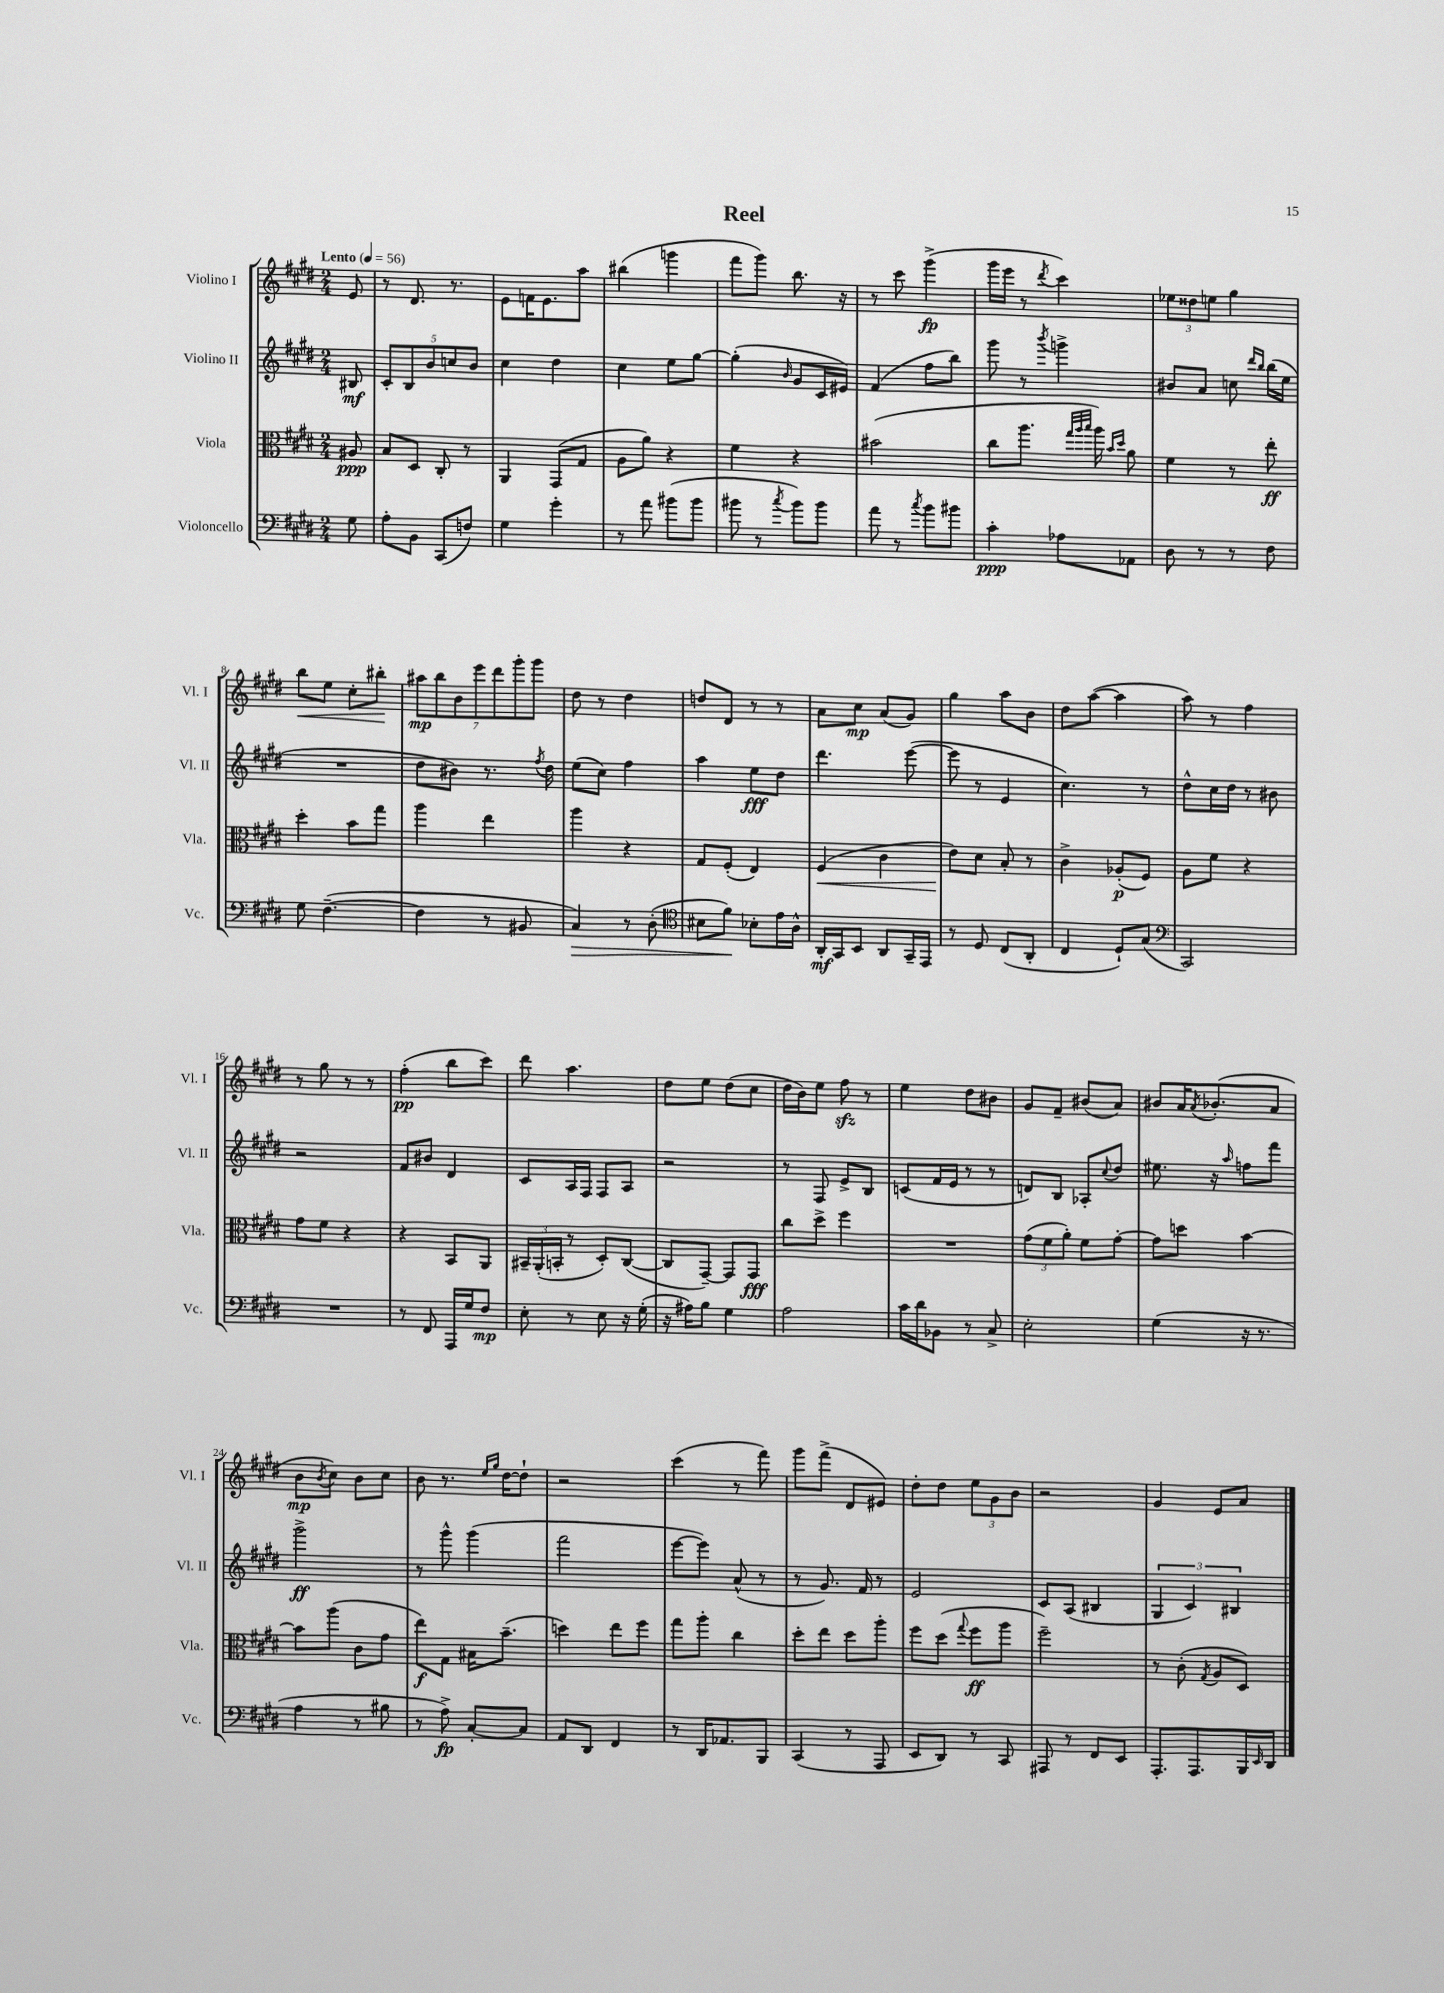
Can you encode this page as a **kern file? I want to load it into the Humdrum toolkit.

**kern	**dynam	**kern	**dynam	**kern	**dynam	**kern	**dynam
*part4	*part4	*part3	*part3	*part2	*part2	*part1	*part1
*staff4	*staff4	*staff3	*staff3	*staff2	*staff2	*staff1	*staff1
*I"Violoncello	*	*I"Viola	*	*I"Violino II	*	*I"Violino I	*
*I'Vc.	*	*I'Vla.	*	*I'Vl. II	*	*I'Vl. I	*
*clefF4	*	*clefC3	*	*clefG2	*	*clefG2	*
*k[f#c#g#d#]	*	*k[f#c#g#d#]	*	*k[f#c#g#d#]	*	*k[f#c#g#d#]	*
*M2/4	*	*M2/4	*	*M2/4	*	*M2/4	*
*MM56	*	*MM56	*	*MM56	*	*MM56	*
=	=	=	=	=	=	=	=
!	!	!	!	!	!	!LO:TX:a:B:t=Lento	!
8G#\	.	8A#X/	ppp	8B#X/	mf	8e/	.
=1	=1	=1	=1	=1	=1	=1	=1
8A'\L	.	8B/L	.	10c#'/L	.	8r	.
.	.	.	.	10B/	.	.	.
8BB\J	.	8D#/J	.	.	.	8.d#/	.
.	.	.	.	10b/	.	.	.
(8CC#/L	.	8C#'/	.	.	.	.	.
.	.	.	.	10ccn/	.	.	.
.	.	.	.	.	.	8.r	.
8Fn/J)	.	8r	.	.	.	.	.
.	.	.	.	10b/J	.	.	.
=2	=2	=2	=2	=2	=2	=2	=2
4G#\	.	4AA/	.	4cc#\	.	8e\L	.
.	.	.	.	.	.	16fn\K	.
.	.	.	.	.	.	8.e\	.
4g#'\	.	(8GG#/L	.	4dd#\	.	.	.
.	.	8G#/J	.	.	.	8aa\J	.
=3	=3	=3	=3	=3	=3	=3	=3
8r	.	8A\L	.	4cc#\	.	(4bb#X\	.
8a\	.	8a\J)	.	.	.	.	.
(8b#X\L	.	4r	.	8ee\L	.	4gggn\	.
8b#\J	.	.	.	[8gg#\J	.	.	.
=4	=4	=4	=4	=4	=4	=4	=4
8b#X\	.	4f#\	.	(4gg#'\]	.	8fff#\L	.
8r	.	.	.	.	.	8ggg#\J)	.
8qcc#/	.	.	.	16qqb/	.	.	.
8b#\L)	.	4r	.	8g#/L	.	8.bb\	.
8b#\J	.	.	.	16c#/L	.	.	.
.	.	.	.	16e#X/JJ)	.	16r	.
=5	=5	=5	=5	=5	=5	=5	=5
8a\	.	(2b#X\	.	(4f#/	.	8r	.
8r	.	.	.	.	.	8ccc#\	.
8qcc#/	.	.	.	.	.	.	.
8b\L	.	.	.	8ff#\L	.	(4ggg#^\	fp
8b#X\J	.	.	.	8bb\J)	.	.	.
=6	=6	=6	=6	=6	=6	=6	=6
4c#'\	ppp	8cc#\L	.	8ggg#\	.	16ggg#\LL	.
.	.	.	.	.	.	16eee\JJ	.
.	.	8.aa\J	.	8r	.	8r	.
.	.	.	.	8qbbb/	.	8qddd#/	.
8A-X\L	.	.	.	4gggn^\	.	4ccc#\)	.
.	.	32qqgg#/LLL	.	.	.	.	.
.	.	32qqaa/	.	.	.	.	.
.	.	32qqbb/JJJ	.	.	.	.	.
.	.	16aa\)	.	.	.	.	.
.	.	16qqb/LL	.	.	.	.	.
.	.	16qqdd#/JJ	.	.	.	.	.
8AA-X\J	.	8a\	.	.	.	.	.
=7	=7	=7	=7	=7	=7	=7	=7
8D#\	.	4f#\	.	8b#X/L	.	12ee-X\L	.
.	.	.	.	.	.	12dd##X\	.
8r	.	.	.	8a/J	.	.	.
.	.	.	.	.	.	12een\J	.
8r	.	8r	.	8ccn\	.	4gg#\	.
.	.	.	.	16qqddd#/LL	.	.	.
.	.	.	.	16qqbb/JJ	.	.	.
8F#\	.	8ee'\	ff	(16bb\LL	.	.	.
.	.	.	.	16ee\JJ	.	.	.
!!LO:LB:g=z
=8	=8	=8	=8	=8	=8	=8	=8
!	!	!	!	!	!	!	!LO:HP:b
8G#\	.	4dd#'\	.	2r	.	8bb\L	<
([4.F#~\	.	.	.	.	.	8ee\J	.
.	.	8b\L	.	.	.	8cc#'\L	.
.	.	8gg#\J	.	.	.	8bb#X'\J	.
.	.	.	.	.	.	.	[
=9	=9	=9	=9	=9	=9	=9	=9
4F#\]	.	4aa\	.	8dd#\L	.	14aa#X\L	mp
.	.	.	.	.	.	14bb\	.
.	.	.	.	8b#X\J)	.	.	.
.	.	.	.	.	.	14b\	.
.	.	.	.	.	.	14eee\	.
8r	.	4ee\	.	8.r	.	.	.
.	.	.	.	.	.	14ddd#\	.
.	.	.	.	.	.	14ggg#'\	.
8BB#X/	.	.	.	.	.	.	.
.	.	.	.	.	.	14ggg#\J	.
.	.	.	.	8qff#/	.	.	.
.	.	.	.	16dd#\	.	.	.
=10	=10	=10	=10	=10	=10	=10	=10
!	!LO:HP:b	!	!	!	!	!	!
4C#/)	>	4aa\	.	(8ee\L	.	8dd#\	.
.	.	.	.	8cc#\J)	.	8r	.
8r	.	4r	.	4ff#\	.	4dd#\	.
(8D#'\	.	.	.	.	.	.	.
=11	=11	=11	=11	=11	=11	=11	=11
*clefC4	*	*	*	*	*	*	*
8B#X\L	.	8G#/L	.	4aa\	.	8ddn/L	.
8f#\J)	.	(8F#'/J	.	.	.	8d#/J	.
8B-X'\L	]	4E/)	.	8ee\L	fff	8r	.
16e\L	.	.	.	8dd#\J	.	8r	.
16A^^\JJ	.	.	.	.	.	.	.
=12	=12	=12	=12	=12	=12	=12	=12
!	!	!	!LO:HP:b	!	!	!	!
16AA'/LL	mf	(4F#/	<	4.ddd#\	.	8a\L	.
16GG#/J	.	.	.	.	.	.	.
8BB/J	.	.	.	.	.	8cc#\J	mp
8AA/L	.	4c#\	.	.	.	(8a/L	.
16GG#~/L	.	.	.	([8eee\	.	8g#/J)	.
16EE/JJ	.	.	.	.	.	.	.
=13	=13	=13	=13	=13	=13	=13	=13
8r	.	8e\L)	.	8eee\]	.	4gg#\	.
8D#/	.	8d#\J	[	8r	.	.	.
(8C#/L	.	8B'/	.	4e/	.	8aa\L	.
8AA'/J	.	8r	.	.	.	8b\J	.
=14	=14	=14	=14	=14	=14	=14	=14
4C#/	.	4c#^\	.	4.cc#\)	.	8dd#\L	.
.	.	.	.	.	.	([8aa\J	.
8D#`/L)	.	(8A-X'/L	p	.	.	4aa\]	.
(8G#/J	.	8F#/J)	.	8r	.	.	.
=15	=15	=15	=15	=15	=15	=15	=15
*clefF4	*	*	*	*	*	*	*
2CC#/)	.	8A\L	.	8dd#^^\L	.	8aa\)	.
.	.	8f#\J	.	16cc#\L	.	8r	.
.	.	.	.	16dd#\JJ	.	.	.
.	.	4r	.	8r	.	4ff#\	.
.	.	.	.	8b#X\	.	.	.
!!LO:LB:g=z
=16	=16	=16	=16	=16	=16	=16	=16
2r	.	8g#\L	.	2r	.	8r	.
.	.	8f#\J	.	.	.	8gg#\	.
.	.	4r	.	.	.	8r	.
.	.	.	.	.	.	8r	.
=17	=17	=17	=17	=17	=17	=17	=17
8r	.	4r	.	8f#/L	.	(4ff#'\	pp
8FF#/	.	.	.	8b#X/J	.	.	.
16AAA/LL	.	8BB/L	.	4d#/	.	8bb\L	.
16G#/J	.	.	.	.	.	.	.
8F#/J	mp	8AA/J	.	.	.	8ccc#\J)	.
=18	=18	=18	=18	=18	=18	=18	=18
8E'\	.	24BB#X~/LL	.	8c#/L	.	8ddd#\	.
.	.	(24AA'/	.	.	.	.	.
.	.	24BBn'/JJ	.	.	.	.	.
8r	.	8r	.	16A/L	.	4.aa\	.
.	.	.	.	16F#/JJ	.	.	.
8E\	.	8D#'/L)	.	8F#/L	.	.	.
16r	.	([8C#/J	.	8A/J	.	.	.
(16G#'\	.	.	.	.	.	.	.
=19	=19	=19	=19	=19	=19	=19	=19
16r	.	8C#/L]	.	2r	.	8dd#\L	.
16A#X\KL)	.	.	.	.	.	.	.
8B\J	.	[8GG#~/J)	.	.	.	8ee\J	.
4G#\	.	8GG#/L]	.	.	.	(8dd#\L	.
.	.	8GG#/J	fff	.	.	8cc#\J	.
=20	=20	=20	=20	=20	=20	=20	=20
2A\	.	8cc#\L	.	8r	.	16dd#\LL	.
.	.	.	.	.	.	16b\J)	.
.	.	8dd#^\J	.	8F#/	.	8ee\J	.
.	.	4ff#\	.	8e^/L	.	8ff#zz\	.
.	.	.	.	8B/J	.	8r	.
=21	=21	=21	=21	=21	=21	=21	=21
16c#\LL	.	2r	.	(8cn/L	.	4ee\	.
16d#\J	.	.	.	.	.	.	.
8BB-X\J	.	.	.	16f#/L	.	.	.
.	.	.	.	16e/JJ	.	.	.
8r	.	.	.	8r	.	8dd#\L	.
8C#^/	.	.	.	8r	.	8b#X\J	.
=22	=22	=22	=22	=22	=22	=22	=22
2E'\	.	(12g#\L	.	8dn/L)	.	8g#/L	.
.	.	12f#\	.	.	.	.	.
.	.	.	.	8B/J	.	8f#~/J	.
.	.	12a'\J)	.	.	.	.	.
.	.	8f#\L	.	8A-X'/L	.	(8b#X/L	.
.	.	.	.	8qqcc#/	.	.	.
.	.	[8g#'\J	.	8dd#/J	.	8a/J)	.
=23	=23	=23	=23	=23	=23	=23	=23
(4G#\	.	8g#\L]	.	8.ee#X\	.	8b#X/L	.
.	.	8ddn\J	.	.	.	16a/K	.
.	.	.	.	.	.	8qa/	.
.	.	.	.	16r	.	(8.b-X'/	.
.	.	.	.	16qqaa/	.	.	.
16r	.	[4b\	.	8ffn\L	.	.	.
8.r	.	.	.	.	.	.	.
.	.	.	.	8fff#\J	.	8a/J	.
!!LO:LB:g=z
=24	=24	=24	=24	=24	=24	=24	=24
4A\	.	8b\L]	.	2ggg#^\	ff	8b\L	mp
.	.	.	.	.	.	8qb/	.
.	.	(8aa\J	.	.	.	8cc#\J)	.
8r	.	8c#\L	.	.	.	8b\L	.
8B#X\	.	8g#\J	.	.	.	8cc#\J	.
=25	=25	=25	=25	=25	=25	=25	=25
8r	.	8ee\L)	f	8r	.	8b\	.
8A^\)	fp	8G#\J	.	8ggg#^^\	.	8.r	.
[8C#'/L	.	16B#X\KL	.	(4ggg#\	.	.	.
.	.	.	.	.	.	16qqee/LL	.
.	.	.	.	.	.	16qqgg#/JJ	.
.	.	(8.b~\J	.	.	.	[16dd#\KL	.
8C#/J]	.	.	.	.	.	8dd#`\J]	.
=26	=26	=26	=26	=26	=26	=26	=26
8AA/L	.	4ddn\)	.	2fff#\	.	2r	.
8DD#/J	.	.	.	.	.	.	.
4FF#/	.	8ee\L	.	.	.	.	.
.	.	8ff#\J	.	.	.	.	.
=27	=27	=27	=27	=27	=27	=27	=27
8r	.	8gg#\L	.	[8eee\L	.	(4ccc#\	.
16DD#/KL	.	8aa'\J	.	8eee\J])	.	.	.
8.AA-X/	.	.	.	.	.	.	.
.	.	4cc#\	.	(8a^^/	.	8r	.
8BBB/J	.	.	.	8r	.	8fff#\)	.
=28	=28	=28	=28	=28	=28	=28	=28
(4CC#/	.	8dd#'\L	.	8r	.	8ggg#\L	.
.	.	8ee\J	.	8.g#/)	.	(8fff#^\J	.
8r	.	8dd#\L	.	.	.	8d#/L	.
.	.	.	.	16f#/	.	.	.
8AAA/	.	8aa'\J	.	8r	.	8e#X/J)	.
=29	=29	=29	=29	=29	=29	=29	=29
8EE/L	.	8ff#\L	.	2e/	.	8dd#'\L	.
8DD#/J)	.	(8dd#\J	.	.	.	8dd#\J	.
.	.	8qqgg#/	.	.	.	.	.
8r	.	8ff#\L	ff	.	.	12ee\L	.
.	.	.	.	.	.	12g#\	.
8CC#/	.	8aa\J	.	.	.	.	.
.	.	.	.	.	.	12b\J	.
=30	=30	=30	=30	=30	=30	=30	=30
8AAA#X/	.	2ff#~\)	.	8c#/L	.	2r	.
8r	.	.	.	(8A/J	.	.	.
8FF#/L	.	.	.	4B#X/	.	.	.
8EE/J	.	.	.	.	.	.	.
=31	=31	=31	=31	=31	=31	=31	=31
8.AAA'/L	.	8r	.	6G#/	.	4g#/	.
.	.	(8c#'\	.	.	.	.	.
.	.	.	.	6c#/)	.	.	.
8.AAA/	.	.	.	.	.	.	.
.	.	8qG#/	.	.	.	.	.
.	.	8A/L	.	.	.	8e/L	.
.	.	.	.	6B#X/	.	.	.
16BBB/L	.	8D#/J)	.	.	.	8a/J	.
16qqEE/	.	.	.	.	.	.	.
16DD#/JJ	.	.	.	.	.	.	.
==	==	==	==	==	==	==	==
*-	*-	*-	*-	*-	*-	*-	*-
